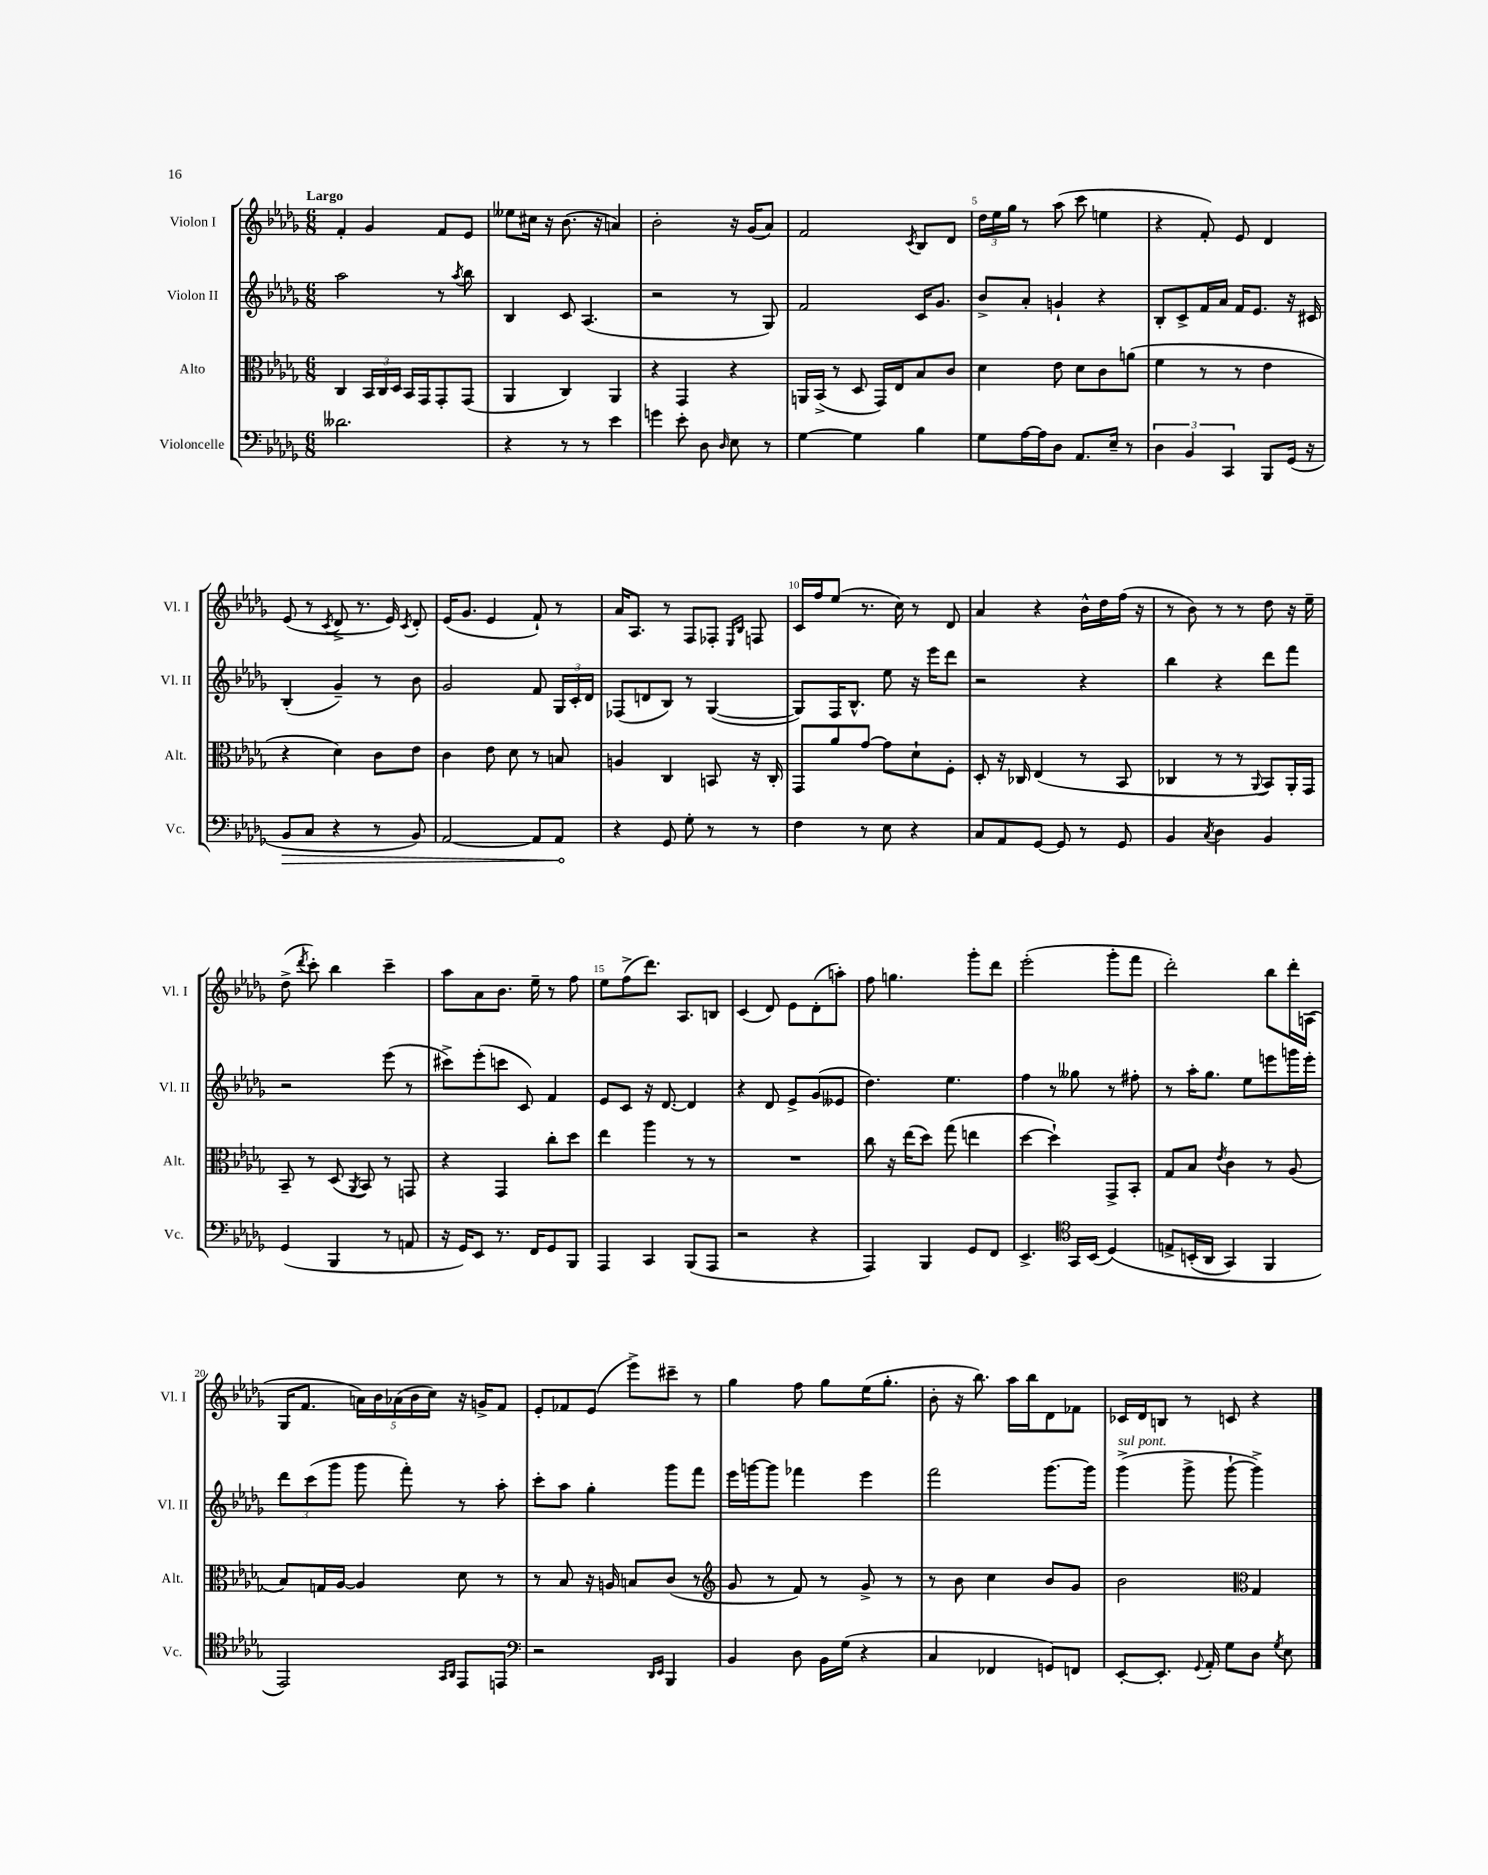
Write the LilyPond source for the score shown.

<<
\new StaffGroup <<
\new Staff = "s0" \with { instrumentName = "Violon I" shortInstrumentName = "Vl. I" } {
    \clef treble \key des \major \numericTimeSignature \time 6/8 \tempo "Largo"
    \autoBeamOff f'4-. ges'4 f'8[ ees'8] |
    eeses''8[ cis''16] r16 bes'8.( r16 a'4) |
    bes'2-. r16 ges'16[( aes'8]) |
    f'2 \acciaccatura { c'8 } bes8[ des'8] |
    \tuplet 3/2 { des''16[ ees''16 ges''16] } r8 aes''8( c'''8 e''4 |
    r4 f'8-.) ees'8 des'4 |
    ees'8( r8 \acciaccatura { c'8 } des'8-> r8. ees'16) \acciaccatura { c'8 } des'8-. |
    ees'16[( ges'8.] ees'4 f'8-!) r8 |
    aes'16[ aes8.] r8 f8[ fes8]-. \grace { ees16[ bes16] } f8 |
    c'16[ f''16 ees''8]( r8. c''16) r8 des'8 |
    aes'4 r4 bes'16[-^ des''16 f''16]( r16 |
    r8 bes'8) r8 r8 des''8 r16 ees''16-- |
    des''8->( \acciaccatura { des'''8 } c'''8-.) bes''4 c'''4-- |
    aes''8[ aes'8 bes'8.] ees''16-- r8 f''8 |
    ees''8[ f''8->( des'''8.]) aes8.[ b8] |
    c'4( des'8) ees'8[ des'8-.( a''8]-.) |
    f''8 g''4. ges'''8[-. des'''8] |
    ees'''2-.( ges'''8[-. f'''8] |
    des'''2-.) bes''8[ des'''16-. a16]( |
    ges16[ f'8.] \tuplet 5/4 { a'16[) bes'16 aes'16( bes'16 c''16]) } r16 g'16[-> f'8] |
    ees'8[-. fes'8 ees'8]( ees'''8[->) cis'''8]-- r8 |
    ges''4 f''8 ges''8[ ees''16( ges''8.]-. |
    bes'8-. r16 bes''8.) aes''16[ bes''16 des'8 fes'8] |
    ces'16[ des'16 b8] r8 c'8 r4 \bar "|." |
}
\new Staff = "s1" \with { instrumentName = "Violon II" shortInstrumentName = "Vl. II" } {
    \clef treble \key des \major \numericTimeSignature \time 6/8
    \autoBeamOff aes''2 r8 \acciaccatura { aes''8 } bes''8 |
    bes4 c'8 aes4.( |
    r2 r8 ges8) |
    f'2 c'16[ ges'8.] |
    bes'8[-> aes'8]-. g'4-! r4 |
    bes8[-. c'8-> f'16 aes'16] f'16[ ees'8.] r16 cis'16 |
    bes4-.( ges'4--) r8 bes'8 |
    ges'2 f'8 \tuplet 3/2 { ges16[ c'16-. des'16] } |
    fes8[( d'8 bes8]) r8 ges4~( |
    ges8[) f16 bes8.]-^ ees''8 r16 ees'''16[ des'''8] |
    r2 r4 |
    bes''4 r4 des'''8[ f'''8] |
    r2 ees'''8( r8 |
    cis'''8[->) ees'''8-.( c'''8] c'8) f'4 |
    ees'8[ c'8] r16 des'8.~ des'4 |
    r4 des'8 ees'8[-> ges'8( eeses'8] |
    des''4.) ees''4. |
    f''4 r8 geses''8 r8 fis''8-. |
    r8 aes''16[-. ges''8.] ees''8[ e'''8 g'''16 e'''16]-. |
    \tuplet 3/2 { des'''8[ c'''8( ges'''8] } ges'''8 f'''8-.) r8 aes''8-. |
    c'''8[-. aes''8] ges''4-. ges'''8[ f'''8] |
    ees'''16[ g'''16~ g'''8] fes'''4 ees'''4 |
    f'''2 ges'''8.[~ ges'''16] |
    ges'''4->^\markup { \italic "sul pont." }( ges'''8-> ges'''8~-! ges'''4->) \bar "|." |
}
\new Staff = "s2" \with { instrumentName = "Alto" shortInstrumentName = "Alt." } {
    \clef alto \key des \major \numericTimeSignature \time 6/8
    \autoBeamOff c4 \tuplet 3/2 { bes,16[ c16 des16] } bes,16[ ges,16 ges,8-. ges,8]( |
    aes,4 c4) aes,4 |
    r4 ges,4 r4 |
    a,16[ bes,16]->( r8 des8 ges,16[) ees16 bes8 c'8] |
    des'4 ees'8 des'8[ c'8 a'8]( |
    f'4 r8 r8 ees'4 |
    r4 des'4) c'8[ ees'8] |
    c'4 ees'8 des'8 r8 b8 |
    a4 c4 b,8 r16 c16-. |
    ges,8[ aes'8 ges'8]~ ges'8[ des'8-! f8]-. |
    des8-. r16 ces16 ees4( r8 bes,8 |
    ces4 r8 r8 \appoggiatura { aes,8 } bes,8[) aes,16-. ges,16] |
    bes,8-- r8 des8( \acciaccatura { aes,8 } bes,8) r8 g,8 |
    r4 ges,4 c''8[-. des''8] |
    ees''4 aes''4 r8 r8 |
    R2. |
    c''8 r16 ees''16[( des''8]) ges''8( e''4 |
    des''4~ des''4-!) ges,8[-> bes,8]-. |
    ges8[ bes8] \acciaccatura { ees'8 } c'4 r8 aes8( |
    bes8[) g16 aes16]~ aes4 des'8 r8 |
    r8 bes8 r16 a16 b8[ c'8]( r8 |
    \clef treble ges'8 r8 f'8) r8 ges'8-> r8 |
    r8 bes'8 c''4 bes'8[ ges'8] |
    bes'2 \clef alto ges4 \bar "|." |
}
\new Staff = "s3" \with { instrumentName = "Violoncelle" shortInstrumentName = "Vc." } {
    \clef bass \key des \major \numericTimeSignature \time 6/8
    \autoBeamOff deses'2. |
    r4 r8 r8 ees'4 |
    g'4 ees'8-. des8 \grace { des16 } ees8 r8 |
    ges4~ ges4 bes4 |
    ges8[ aes16~ aes16 des8] aes,8.[ ees16]-- r8 |
    \tuplet 3/2 { des4 bes,4 c,4 } bes,,8[ ges,16]( r16 |
    \once \override Hairpin.circled-tip = ##t bes,8[\> c8] r4 r8 bes,8) |
    aes,2~ aes,8[ aes,8]\! |
    r4 ges,8 ges8-. r8 r8 |
    f4 r8 ees8 r4 |
    c8[ aes,8 ges,8]~ ges,8 r8 ges,8 |
    bes,4 \acciaccatura { c8 } des4 bes,4 |
    ges,4( bes,,4 r8 a,8 |
    r16 ges,16[) ees,8] r8. f,16[ ges,8 bes,,8] |
    aes,,4 c,4 bes,,8[( aes,,8] |
    r2 r4 |
    aes,,4) bes,,4 ges,8[ f,8] |
    ees,4.-> \clef tenor ges,16[ bes,16]( des4)\( |
    e8[-> b,16-.( aes,16] ges,4) f,4 |
    ees,2\) \grace { ges,16[ aes,16] } ees,8[ e,8] |
    \clef bass r2 \grace { des,16[ ees,16] } bes,,4 |
    bes,4 des8 bes,16[ ges16]( r4 |
    c4 fes,4 g,8[) f,8] |
    ees,8[~-. ees,8.]-. \appoggiatura { ges,8 } aes,16-. ges8[ des8] \acciaccatura { ges8 } ees8 \bar "|." |
}
>>
>>
\layout { \context { \Score \override BarNumber.break-visibility = ##(#f #t #t) barNumberVisibility = #(every-nth-bar-number-visible 5) } }
